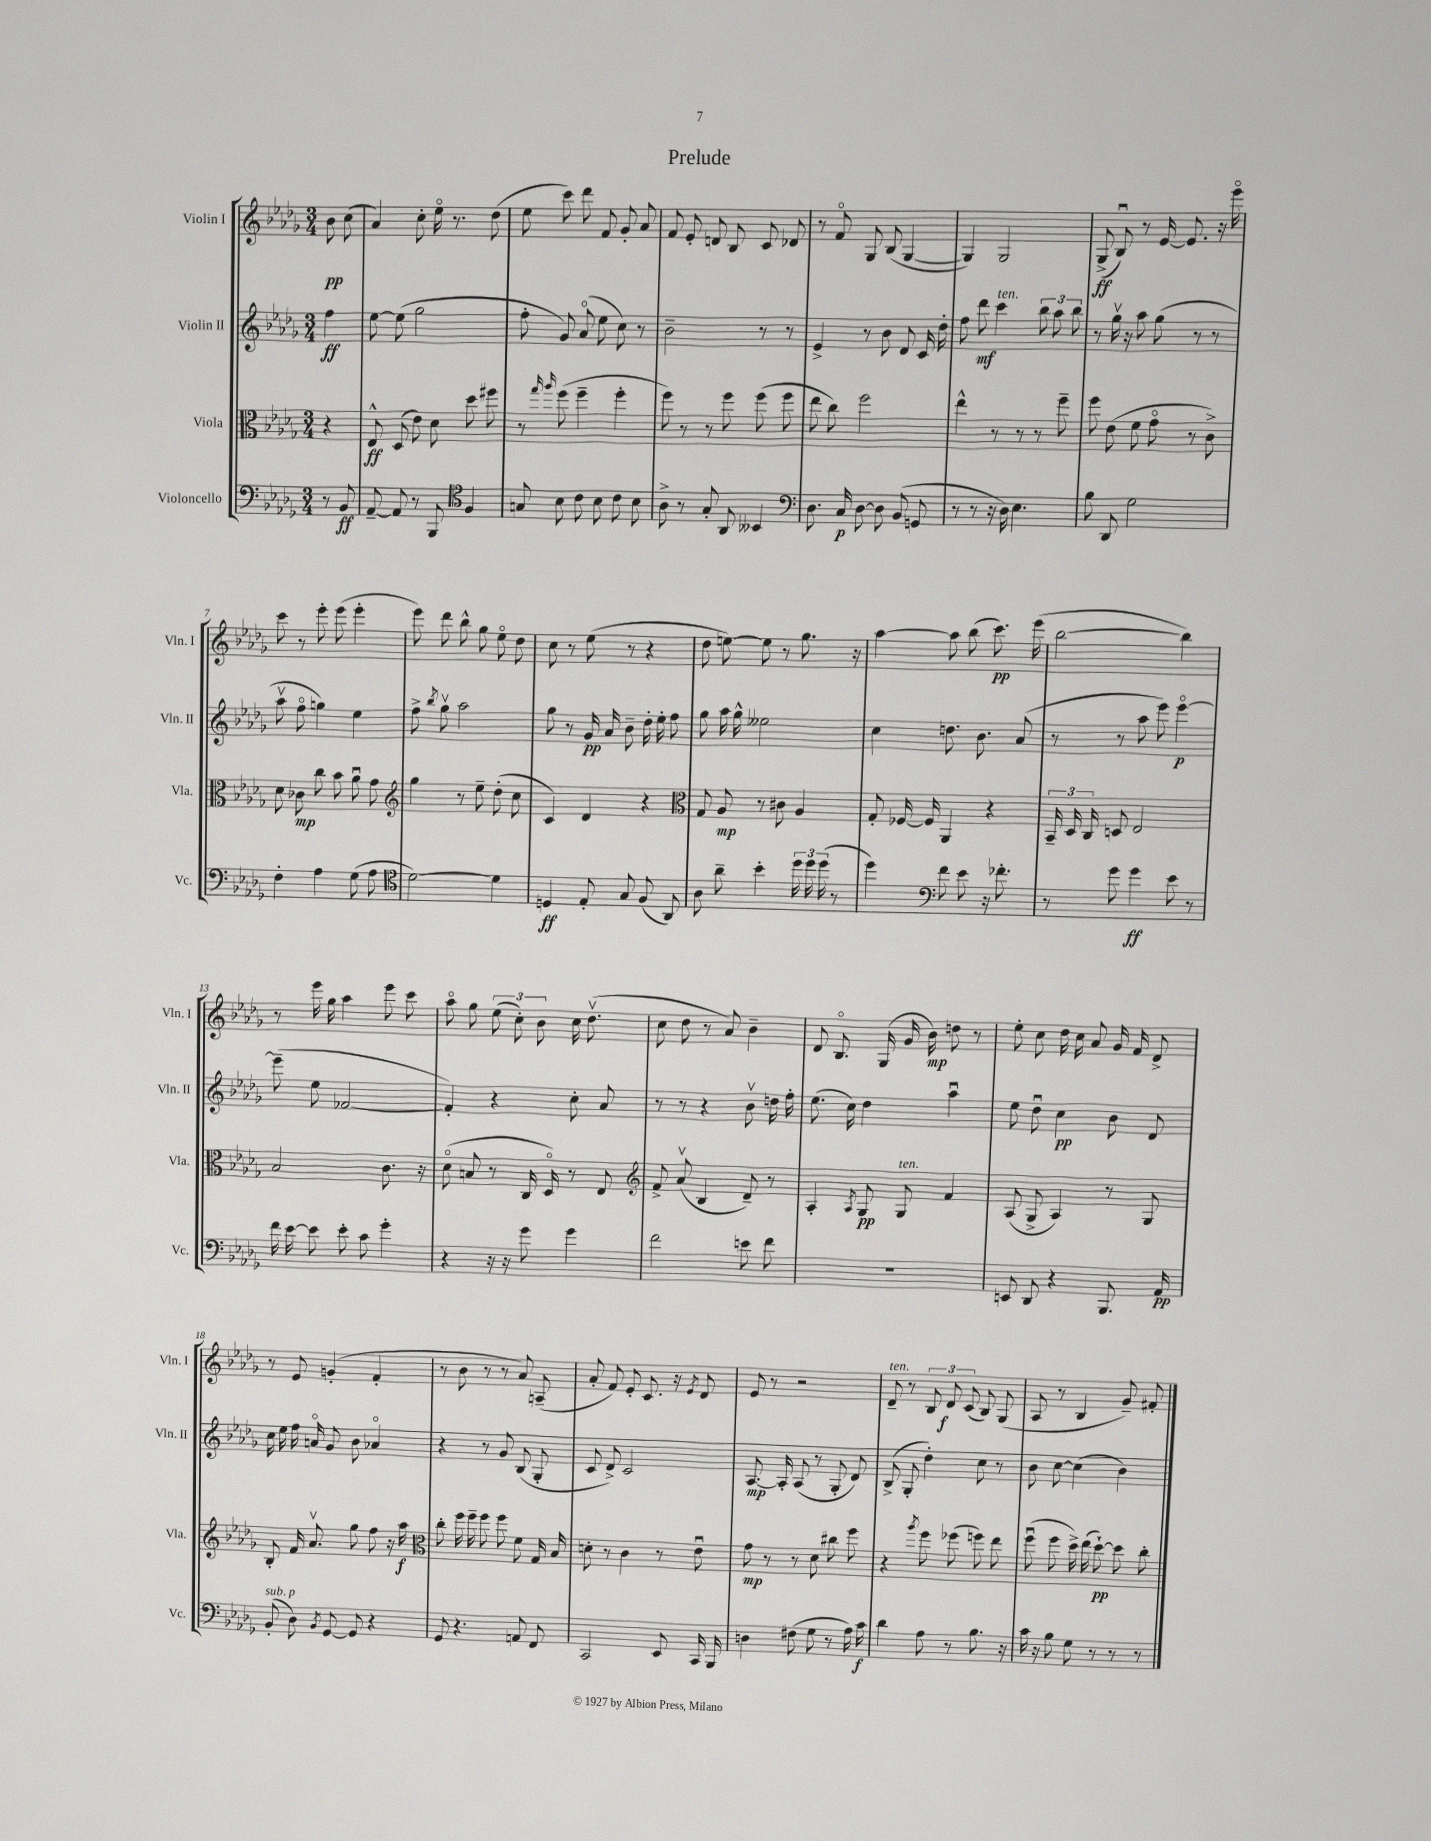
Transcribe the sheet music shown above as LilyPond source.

\header { title = "Prelude" }
<<
\new StaffGroup <<
\new Staff = "s0" \with { instrumentName = "Violin I" shortInstrumentName = "Vln. I" } {
    \clef treble \key des \major \numericTimeSignature \time 3/4 \partial 4
    \autoBeamOff bes'8\pp c''8( |
    aes'4) c''8-. ees''16\flageolet r8. des''8( |
    ees''8 c'''8) des'''8 f'8 ges'8-. aes'8 |
    f'8 ees'8-. d'8 bes8 c'8 des'8 |
    r8 f'8\flageolet ges8 bes8( ges4~ |
    ges4) ges2 |
    ges8->\ff( bes8\downbow) r8 ees'16~ ees'8. r16 ees'''16\flageolet |
    c'''8 r8 ees'''8-. ees'''8( ees'''4-. |
    ees'''8) des'''8 bes''8-^ ges''8 ees''8\flageolet des''8 |
    c''8 r8 ees''8( r8 r4 |
    des''8 e''8~) e''8 r8 ges''8. r16 |
    aes''4~ aes''8 bes''8( c'''8.\pp) ees'''16( |
    bes''2~ bes''4) |
    r8 ees'''16 ges''16 aes''4 ees'''8 c'''8 |
    aes''8\flageolet ges''8 \tuplet 3/2 { ees''8( c''8-.) bes'8 } c''16 des''8.\upbow( |
    c''8 des''8 r8 aes'8) bes'4-- |
    des'8 bes8.\flageolet ges16( ges'16 bes'16\mp) d''8 r8 |
    ees''8-. c''8 des''16 c''16 aes'8 ges'16 f'16 des'8-> |
    r8 ees'8 g'4-.( f'4-. |
    r8 bes'8 r8 r8 aes'8) a8--( |
    aes'8-. f'8) ees'8-. c'8. r16 \acciaccatura { ees'8 } des'8 |
    ees'8 r8 r2 |
    des'8--^\markup { \italic "ten." } r8 \tuplet 3/2 { bes8 des'8\f c'8( } bes8) ges8( |
    aes8 r8 bes4 ges'8--) fis'8-. \bar "|." |
}
\new Staff = "s1" \with { instrumentName = "Violin II" shortInstrumentName = "Vln. II" } {
    \clef treble \key des \major \numericTimeSignature \time 3/4 \partial 4
    \autoBeamOff f''4\ff |
    ees''8~ ees''8( ges''2 |
    f''8-. ges'8) aes'8\flageolet( ees''8 c''8) r8 |
    bes'2-- r8 r8 |
    ees'4-> r8 bes'8 des'8 c'16 des''16-. |
    f''8 des'''8\mf c'''4^\markup { \italic "ten." } \tuplet 3/2 { bes''8 aes''8 bes''8 } |
    r8 ges''16\upbow r16 aes''8 ges''8( r8 r8 |
    aes''8\upbow f''8\flageolet g''4) ees''4 |
    f''8-> \acciaccatura { bes''8 } ges''8\upbow aes''2 |
    ges''8 r8 ges'16\pp aes'16 bes'8-- des''16-. ees''16-. f''8 |
    ges''8 aes''16 ges''16-^ eeses''2 |
    c''4 d''8. bes'8. aes'8( |
    r8 r8 aes''8 ees'''8) ees'''4~\flageolet\p |
    ees'''8--( ees''8 fes'2~ |
    fes'4-.) r4 c''8-. aes'8 |
    r8 r8 r4 bes'8\upbow d''16 f''16-. |
    ees''8.( c''16) des''4 aes''4\downbow |
    ees''8 des''8\downbow c''4\pp bes'8 des'8 |
    c''16 ees''16 f''16 a'16\flageolet ges'8 bes'8 aes'4\flageolet |
    r4 r8 ges'8 bes8( ges8-. |
    c'8 des'8->) c'2 |
    aes8.~\mp aes16-. aes8( r8 ges8-. des'8) |
    bes8->( ges8-. des''4-.) c''8 r8 |
    bes'8 c''8~ c''4( bes'4) \bar "|." |
}
\new Staff = "s2" \with { instrumentName = "Viola" shortInstrumentName = "Vla." } {
    \clef alto \key des \major \numericTimeSignature \time 3/4 \partial 4
    \autoBeamOff r4 |
    ees8-^\ff des8( ees'8) des'8 des''8 fis''8 |
    r8 \grace { ges''16 aes''16 } f''8( f''4-- f''4-. |
    f''8) r8 r8 f''8 f''8( f''8 |
    ees''8 c''8) f''2 |
    ees''4-^ r8 r8 r8 f''8-- |
    f''8 ees'8( f'8 ges'8\flageolet r8 c'8->) |
    des'8 ces'8\mp c''8 bes'8 aes'8\downbow ges'8 |
    \clef treble ges''4 r8 ees''8-- des''8-.( c''8 |
    c'4) des'4 r4 |
    \clef alto ges8 aes8\mp r8 cis'8 aes4 |
    ges8-. fes16~ fes16 aes,4 r4 |
    \tuplet 3/2 { bes,16-- des16 c16 } d8 ees2 |
    bes2 c'8. r16 |
    des'8\flageolet( b8 r8 c16 des16\flageolet) r8 ees8 |
    \clef treble f'8-> aes'8\upbow( bes4 des'8--) r8 |
    aes4-. \acciaccatura { aes8 } ges8\pp ges8^\markup { \italic "ten." } f'4 |
    aes8( ges8-> aes4) r8 ges8 |
    bes8-. f'16 aes'8.\upbow ges''8 f''8 r16 aes''16\f |
    \clef alto c''8-. f''16 f''16-- f''8 f''8 f'8 ges16 bes16 |
    d'8-. r8 c'4 r8 ees'8\downbow |
    ges'8\mp r8 r8 des'8 cis''8 f''8 |
    r4 \acciaccatura { aes''8 } f''8 fes''8( f''8) ees''8 |
    f''8\downbow( f''8 des''16->) ees''16( des''8~-!\pp) des''8 c''8-. \bar "|." |
}
\new Staff = "s3" \with { instrumentName = "Violoncello" shortInstrumentName = "Vc." } {
    \clef bass \key des \major \numericTimeSignature \time 3/4 \partial 4
    \autoBeamOff r8 bes,8\ff |
    aes,8~-- aes,8 r8 bes,,8 \clef tenor f4 |
    g8 bes8 c'8 bes8 c'8 bes8 |
    aes8-> r8 ges8-. aes,8 beses,4 |
    \clef bass des8. c16\p des8~ des8 bes,8( g,8 |
    r8 r8 r16 des16) ees4. |
    bes8 des,8 ges2 |
    f4-. aes4 ges8( aes8 |
    \clef tenor des'2~) des'4 |
    d4\ff ees8-. ges8 f8( aes,8) |
    aes8 aes'8-- bes'4-. \tuplet 3/2 { des''16 des''16 des''16( } r8 |
    des''4) \clef bass f'8 ees'8 r16 fes'8.-. |
    r8 ges'8 ges'4\ff ees'8 r8 |
    f'16 ees'16~ ees'8 ees'8-. c'8 ges'4-. |
    r4 r16 r16 ges'8 ges'4 |
    f'2 e'8 f'8 |
    R2. |
    e,8 des,8 r4 bes,,8. aes,16\pp |
    bes,8-.^\markup { \italic "sub. p" }( des8) \acciaccatura { bes,8 } ges,8~ ges,8 r4 |
    ges,8 r4. a,8 f,8 |
    c,2 ees,8 c,16 bes,,16 |
    d4 fis8( ges8 r8 aes16) c'16\f |
    des'4 aes8 r8 bes8. r16 |
    c'16 r16 bes8 ges8 r8 r8 r8 \bar "|." |
}
>>
>>
